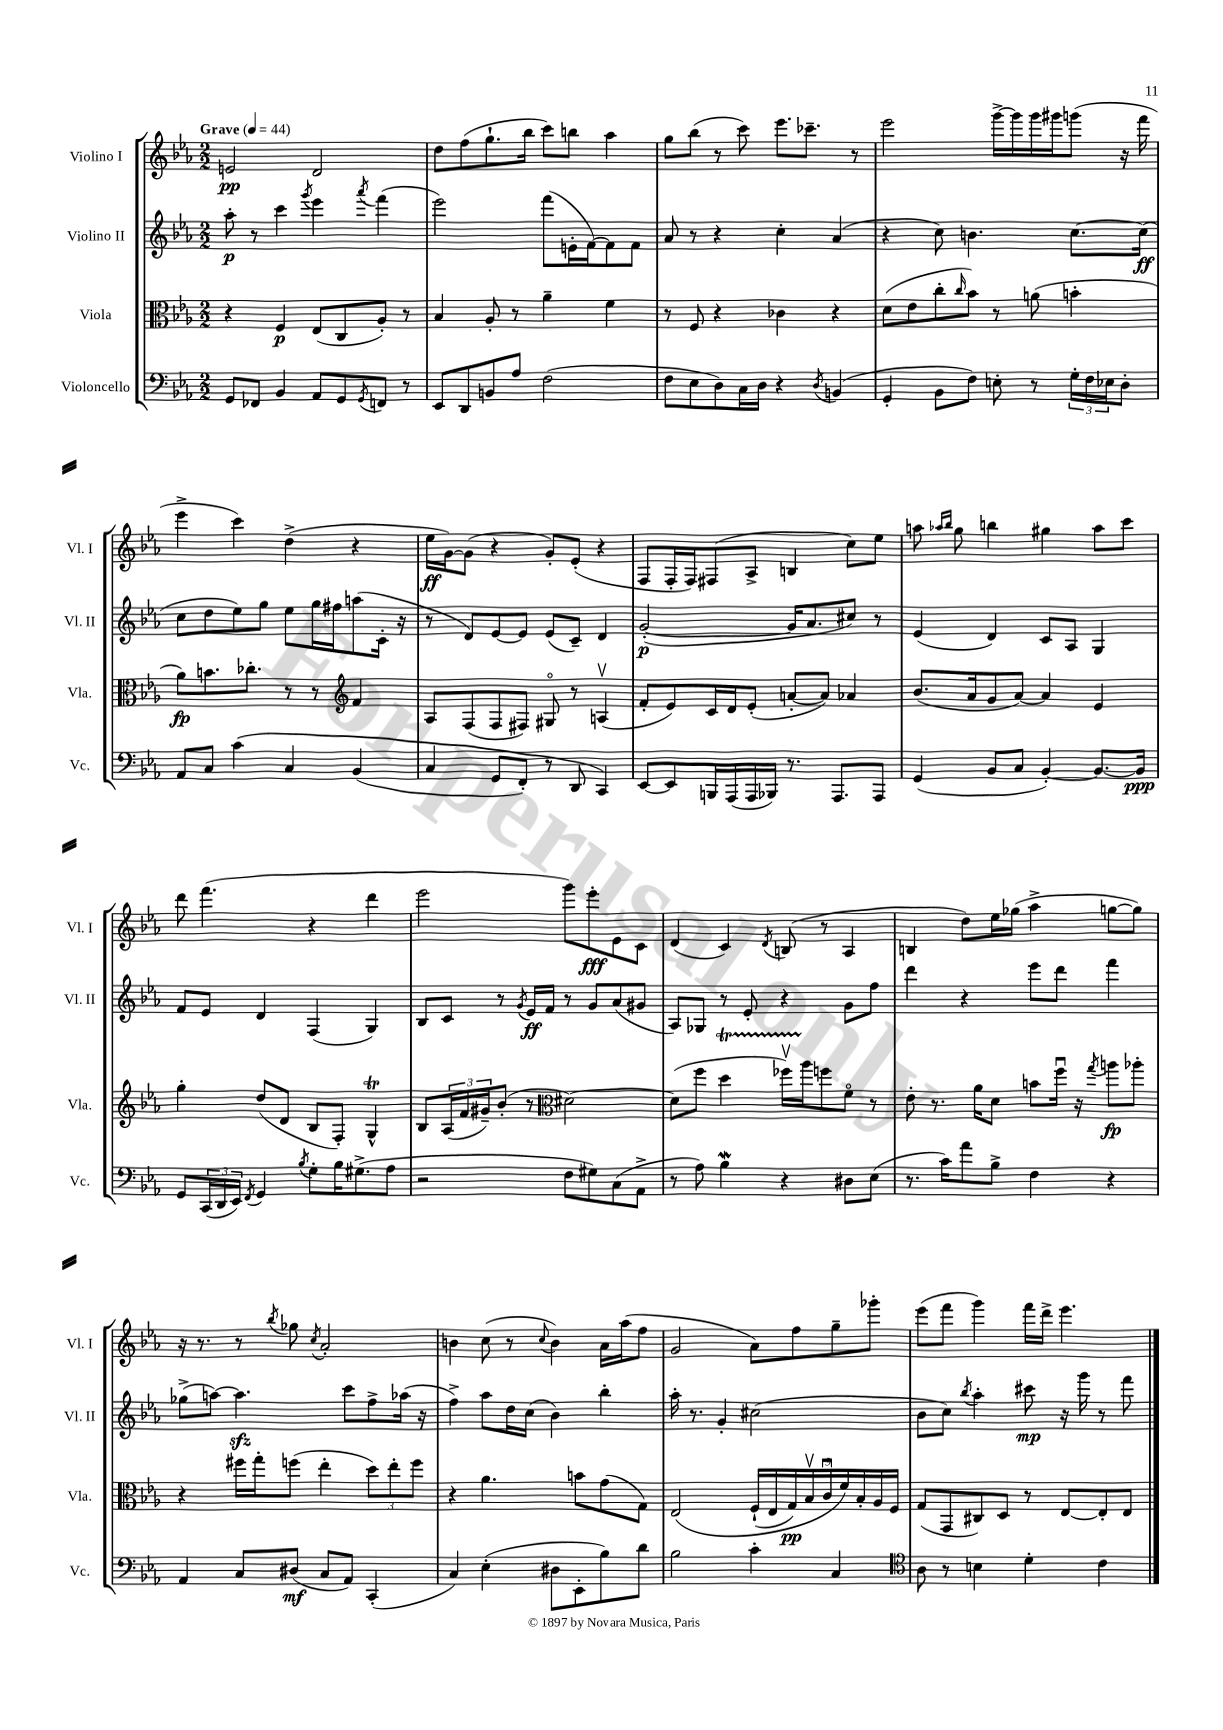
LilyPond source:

<<
\new StaffGroup <<
\new Staff = "s0" \with { instrumentName = "Violino I" shortInstrumentName = "Vl. I" } {
    \clef treble \key ees \major \numericTimeSignature \time 2/2 \tempo "Grave" 4 = 44
    e'2\pp d'2 |
    d''8 f''8( g''8.-! bes''16 c'''8) b''8 aes''4 |
    g''8 bes''8( r8 c'''8) ees'''8. ces'''8.-- r8 |
    ees'''2 g'''16~-> g'''16 g'''16 gis'''16 g'''8( r16 f'''16 |
    ees'''4-> c'''4) d''4->( r4 |
    ees''16\ff g'16~) g'8( r4 g'8-.) ees'8-.( r4 |
    f8 f16-. f16) fis8( aes8-> b4 c''8) ees''8 |
    a''8 \grace { aes''16 bes''16 } g''8 b''4 gis''4 aes''8 c'''8 |
    d'''8 f'''4.( r4 d'''4 |
    ees'''2 g'''8) ees'''8-.\fff ees'8 c'8 |
    d'4( c'4) \acciaccatura { d'8 } b8( r8 aes4 |
    b4 d''8) ees''16 ges''16( aes''4-> g''8~ g''8) |
    r16 r8. r8 \acciaccatura { bes''8 } ges''8 \acciaccatura { c''8 } aes'2-. |
    b'4 c''8( r8 \appoggiatura { c''8 } b'4) aes'16 aes''16( f''8 |
    g'2 aes'8) f''8 g''8-- ges'''8-. |
    ees'''8( f'''8 g'''4) f'''16 d'''16-> ees'''4. \bar "|." |
}
\new Staff = "s1" \with { instrumentName = "Violino II" shortInstrumentName = "Vl. II" } {
    \clef treble \key ees \major \numericTimeSignature \time 2/2
    aes''8-.\p r8 c'''4 \acciaccatura { g'''8 } ees'''4 \acciaccatura { aes'''8 } f'''4( |
    ees'''2) f'''8( e'16-. f'16~) f'8 f'8 |
    aes'8 r8 r4 c''4-. aes'4( |
    r4 c''8) b'4. c''8.~ c''16\ff( |
    c''8 d''8 ees''8) g''8 ees''8 g''16 fis''16 a''8( c'16-. r16 |
    r8 d'8) ees'8~ ees'8 ees'8( c'8--) d'4 |
    g'2~-.\p( g'16 aes'8. cis''8) r8 |
    ees'4( d'4) c'8 aes8 g4 |
    f'8 ees'8 d'4 f4( g4) |
    bes8 c'8 r8 \acciaccatura { g'8 } ees'16\ff f'16 r8 g'8 aes'8( gis'8 |
    aes8) ges8 r8 ees'8-. r4 g'8 f''8 |
    d'''4 r4 ees'''8 d'''8 f'''4 |
    ges''8->( a''8~) a''4.\sfz c'''8 f''8-> aes''16( r16 |
    f''4->) aes''8 d''16 c''16( bes'4) bes''4-. |
    aes''16-. r8. g'4-. cis''2( |
    bes'8 c''8) \acciaccatura { bes''8 } aes''4-. cis'''8\mp r16 g'''16 r8 f'''8 \bar "|." |
}
\new Staff = "s2" \with { instrumentName = "Viola" shortInstrumentName = "Vla." } {
    \clef alto \key ees \major \numericTimeSignature \time 2/2
    r4 f4\p ees8( c8 aes8-.) r8 |
    bes4 aes8-. r8 aes'4-- f'4 |
    r8 f8 r4 ces'4 r4 |
    d'8( ees'8 c''8-. \grace { c''16 } bes'8) r8 a'8( b'4-. |
    aes'8\fp) b'8. ces''8.-. r8 r8 \clef treble f'4 |
    aes8 f8( f8 fis8) gis8\flageolet r8 a4\upbow( |
    f'8-. ees'8) c'16 d'16 ees'8-.( a'8~-. a'8) aes'4 |
    bes'8.( aes'16 g'8 aes'8~) aes'4 ees'4 |
    g''4-. d''8( d'8 bes8 f8-.) g4-^\trill |
    bes8 \tuplet 3/2 { aes16( f'16 gis'16--) } bes'8-.( r8 \clef alto dis'2~) |
    dis'8( f''8 d''4\startTrillSpan fes''16\upbow) aes''16\stopTrillSpan f''8 f'8\flageolet r8 |
    ees'8-. r8. aes'16 d'8 b'8 f''16\downbow r16 \acciaccatura { g''8 } a''8\fp aes''8-. |
    r4 fis''16 g''16-. f''8( ees''4-. \tuplet 3/2 { d''8) ees''8-. f''8 } |
    r4 aes'4. b'8 g'8( g8) |
    ees2\( \tuplet 9/8 { f16-!( ees16 g16\pp) bes16\upbow c'16\downbow f'16\) bes16-. aes16 f16 } |
    g8( g,8 cis8) d8 r8 ees8~ ees8-. ees8 \bar "|." |
}
\new Staff = "s3" \with { instrumentName = "Violoncello" shortInstrumentName = "Vc." } {
    \clef bass \key ees \major \numericTimeSignature \time 2/2
    g,8 fes,8 bes,4 aes,8 g,8 \acciaccatura { g,8 } f,8 r8 |
    ees,8 d,8 b,8 aes8 f2( |
    f8 ees8 d8) c16 d16 r4 \acciaccatura { d8 } b,4( |
    g,4-. bes,8 f8) e8-. r8 \tuplet 3/2 { g16-. f16 ees16 } d8-. |
    aes,8 c8 c'4\( c4 bes,4( |
    c4 g,8 f,8-.) r8 d,8 c,4\) |
    ees,8~ ees,8 b,,16 aes,,16( aes,,16 bes,,16) r8. aes,,8. aes,,8 |
    g,4( bes,8 c8 bes,4~-.) bes,8.~ bes,16\ppp |
    g,8 \tuplet 3/2 { c,16( d,16 ees,16) } \acciaccatura { f,8 } g,4 \acciaccatura { bes8 } g8-. bes16 gis8.->( aes8 |
    r2 f8 gis8) c8( aes,8-> |
    r8 aes8) bes4\mordent r4 dis8 ees8( |
    r8. c'16) aes'8 bes8-> f4 r4 |
    aes,4 c8 dis8\mf( c8 aes,8) c,4-.( |
    c4) ees4-.( dis8 ees,8-. bes8) d'8 |
    bes2 c'4-. c4 |
    \clef tenor aes8 r8 b4 d'4-. c'4 \bar "|." |
}
>>
>>
\layout { \context { \Score \remove "Bar_number_engraver" } }
